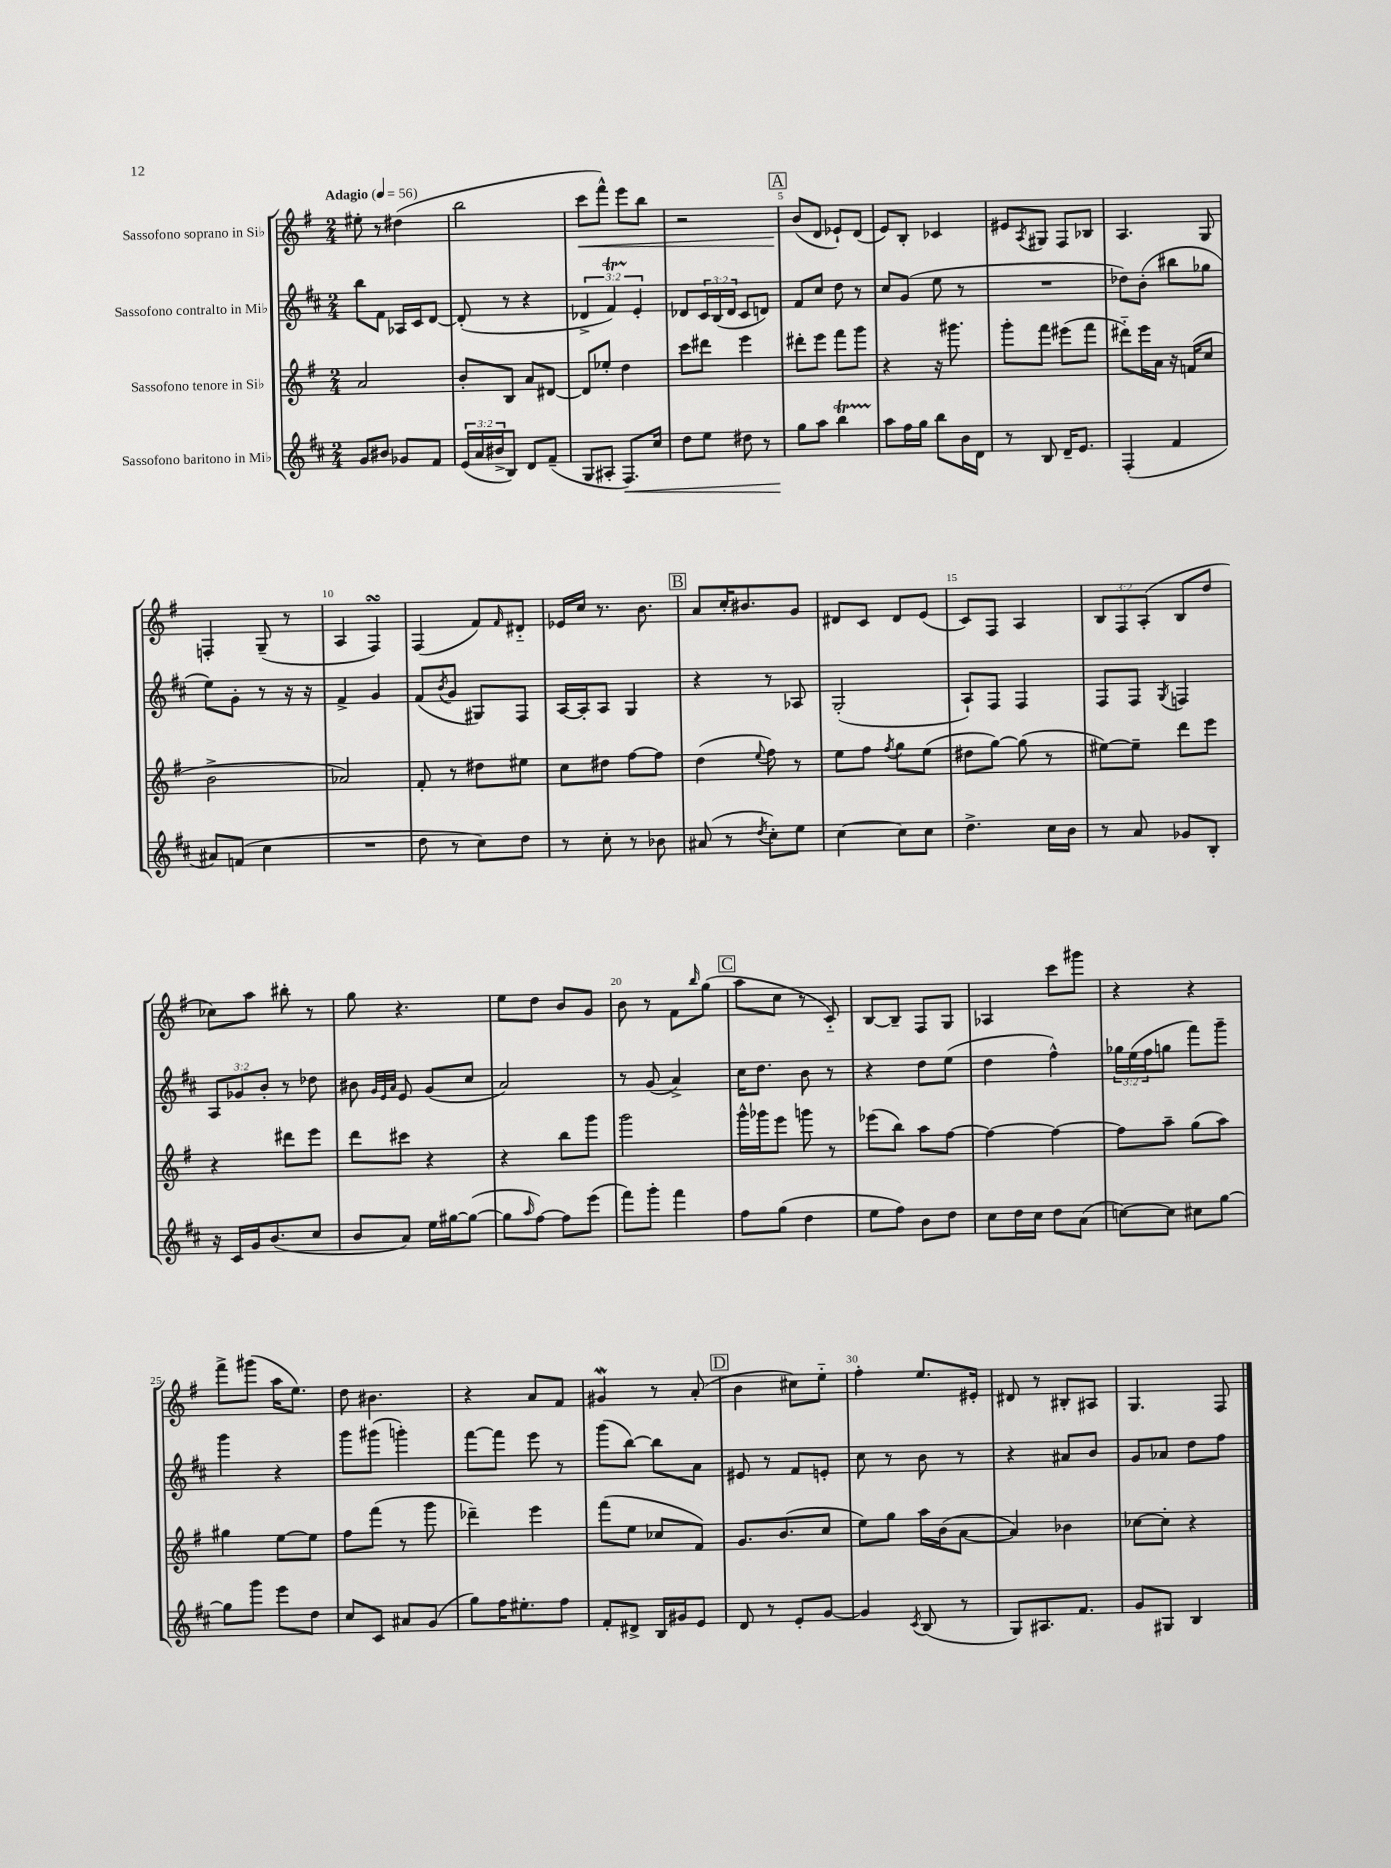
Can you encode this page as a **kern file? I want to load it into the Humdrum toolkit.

**kern	**dynam	**kern	**kern	**kern	**dynam
*part4	*part4	*part3	*part2	*part1	*part1
*staff4	*staff4	*staff3	*staff2	*staff1	*staff1
*I"Sassofono baritono in Mi♭	*	*I"Sassofono tenore in Si♭	*I"Sassofono contralto in Mi♭	*I"Sassofono soprano in Si♭	*
*clefG2	*	*clefG2	*clefG2	*clefG2	*
*k[f#c#]	*	*k[f#]	*k[f#c#]	*k[f#]	*
*M2/4	*	*M2/4	*M2/4	*M2/4	*
*MM56	*	*MM56	*MM56	*MM56	*
=1	=1	=1	=1	=1	=1
!	!	!	!	!LO:TX:a:B:t=Adagio	!
8g/L	.	2a/	8bb\L	8ee#X'\	.
8b#X/J	.	.	8f#\J	8r	.
8g-X/L	.	.	16A-X/LL	(4dd#X\	.
.	.	.	16c#/J	.	.
8f#/J	.	.	[8d/J	.	.
=2	=2	=2	=2	=2	=2
(24e/LL	.	8b'/L	(8d'/]	2bb\	.
24a/	.	.	.	.	.
24b#X^/J	.	.	.	.	.
8B/J)	.	8B/J	8r	.	.
8d/L	.	8a/L	4r	.	.
(8f#~/J	.	[8d#X/J	.	.	.
=3	=3	=3	=3	=3	=3
!	!	!	!	!	!LO:HP:b
8G/L	.	8d#/L]	6d-X^/	8ccc\L	<
8A#X'/J	.	8ee-X'/J	.	8fff#^^\J)	.
.	.	.	6f#t/)	.	.
!	!LO:HP:b	!	!	!	!
8.F#/L)	<	4dd\	.	8eee\L	.
.	.	.	6e'/	.	.
.	.	.	.	8bb\J	.
16cc#/Jk	.	.	.	.	.
=4	=4	=4	=4	=4	=4
8dd\L	.	8ccc\L	8d-X/L	2r	.
8ee\J	.	8ddd#X\J	24c#/L	.	.
.	.	.	(24B/	.	.
.	.	.	24d-/JJ	.	.
8dd#X\	.	4eee\	8c#/L	.	.
8r	.	.	8dn/J)	.	.
!!LO:REH:place=s1:t=A
=5	=5	=5	=5	=5	=5
8gg\L	.	8ddd#X'\L	8f#/L	(8b/L	.
8aa\J	[	8eee\J	8cc#/J	8d/J	[
4bbT\	.	8fff#\L	8dd\	8e-X`/L)	.
.	.	8ggg\J	8r	(8d/J	.
=6	=6	=6	=6	=6	=6
8aa\L	.	4r	8cc#/L	8e/L)	.
16ff#\L	.	.	(8g/J	8B'/J	.
16gg\JJ	.	.	.	.	.
8bb\L	.	16r	8ee\	4c-X/	.
.	.	8.ggg#X\	.	.	.
16b\L	.	.	8r	.	.
16d\JJ	.	.	.	.	.
=7	=7	=7	=7	=7	=7
8r	.	8ggg'\L	2r	8e#X/L	.
.	.	.	.	8qA/	.
8B/	.	8fff#\J	.	8G#X/J	.
16d~/KL	.	(8eee#X\L	.	8F#/L	.
8.e/J	.	.	.	.	.
.	.	8fff#\J	.	8B-X/J	.
=8	=8	=8	=8	=8	=8
(4F#'/	.	8ddd#X\L)	8dd-X\L)	4.A/	.
.	.	16eee\L	(8b'\J	.	.
.	.	16a\JJ	.	.	.
4f#/	.	16r	8bb#X\L	.	.
.	.	(16fn/KL	.	.	.
.	.	8cc/J	8gg-X\J	8G/	.
!!LO:LB:g=z
=9	=9	=9	=9	=9	=9
8a#X/L)	.	2b^\	8ee\L)	4Fn'/	.
(8fn/J	.	.	8g'\J	.	.
4cc#\	.	.	8r	(8G~/	.
.	.	.	16r	8r	.
.	.	.	16r	.	.
=10	=10	=10	=10	=10	=10
2r	.	2a-X/)	4f#^/	4A/	.
.	.	.	4g/	4F#sSsS/)	.
=11	=11	=11	=11	=11	=11
8dd\	.	8f#'/	(8f#/L	(4F#/	.
.	.	.	8qb/	.	.
8r	.	8r	8g/J	.	.
8cc#\L)	.	8dd#X\L	8G#X/L)	8f#/L)	.
.	.	.	.	16qqf#/	.
8dd\J	.	8ee#X\J	8F#/J	8d#X/J	.
=12	=12	=12	=12	=12	=12
8r	.	8cc\L	[16A/LL	16e-X/LL	.
.	.	.	16A'/J]	16cc/JJ	.
8cc#'\	.	8dd#X\J	8A/J	8.r	.
8r	.	[8ff#\L	4G/	.	.
.	.	.	.	8.b\	.
8b-X\	.	8ff#\J]	.	.	.
!!LO:REH:place=s1:t=B
=13	=13	=13	=13	=13	=13
(8a#X/	.	(4dd\	4r	8a/L	.
8r	.	.	.	16cc'/K	.
.	.	.	.	8.b#X/	.
8qdd/	.	8qqee/	.	.	.
8cc#'\L)	.	8ff#\)	8r	.	.
8ee\J	.	8r	8A-X/	8g/J	.
=14	=14	=14	=14	=14	=14
[4cc#\	.	8ee\L	(2G'/	8d#X/L	.
.	.	8ff#\J	.	8c/J	.
.	.	8qff#/	.	.	.
8cc#\L]	.	8gg\L	.	8d#/L	.
8cc#\J	.	(8ee\J	.	(8e/J	.
=15	=15	=15	=15	=15	=15
4.dd^\	.	8dd#X\L	8A`/L)	8c/L)	.
.	.	[8gg\J)	8F#/J	8F#/J	.
.	.	(8gg\]	4F#/	4A/	.
16cc#\LL	.	8r	.	.	.
16b\JJ	.	.	.	.	.
=16	=16	=16	=16	=16	=16
8r	.	[8ee#X\L)	8F#/L	12B/L	.
.	.	.	.	12F#/	.
8a/	.	8ee#~\J]	8F#/J	.	.
.	.	.	.	(12A'/J	.
.	.	.	8qG/	.	.
8g-X/L	.	8ddd\L	4Fn/	8B/L	.
8B'/J	.	8eee\J	.	8dd/J	.
!!LO:LB:g=z
=17	=17	=17	=17	=17	=17
16r	.	4r	12A/L	8cc-X\L)	.
16c#/LL	.	.	.	.	.
.	.	.	12g-X/	.	.
16g/J	.	.	.	8aa\J	.
.	.	.	12b'/J	.	.
(8.b/	.	.	.	.	.
.	.	8ddd#X\L	8r	8bb#X'\	.
8cc#/J	.	8eee\J	8dd-X\	8r	.
=18	=18	=18	=18	=18	=18
8b/L	.	8ddd\L	8b#X\	8gg\	.
.	.	.	32qqg/LLL	.	.
.	.	.	32qqe/	.	.
.	.	.	32qqa/JJJ	.	.
8a/J)	.	8ccc#X\J	8e/	4.r	.
16ee\LL	.	4r	(8g/L	.	.
[16gg#X\J	.	.	.	.	.
(8gg#\J_	.	.	8cc#/J	.	.
=19	=19	=19	=19	=19	=19
8gg#\L]	.	4r	2a/)	8ee\L	.
16qqaa/	.	.	.	.	.
[8ff#\J)	.	.	.	8dd\J	.
8ff#\L]	.	8bb\L	.	8b/L	.
(8eee\J	.	8ggg\J	.	8g/J	.
=20	=20	=20	=20	=20	=20
8fff#\L)	.	2ggg\	8r	8b\	.
8ggg'\J	.	.	(8g/	8r	.
4fff#\	.	.	4a^/)	8f#\L	.
.	.	.	.	16qqbb/	.
.	.	.	.	(8gg\J	.
!!LO:REH:place=s1:t=C
=21	=21	=21	=21	=21	=21
8ff#\L	.	16ggg^^\LL	16cc#\KL	8aa\L	.
.	.	16ggg-X\J	8.dd\J	.	.
(8gg\J	.	8eee\J	.	8cc\J	.
4dd\	.	8gggn\	8b\	8r	.
.	.	8r	8r	8c/)	.
=22	=22	=22	=22	=22	=22
8ee\L	.	(8eee-X\L	4r	[8B/L	.
8ff#\J)	.	8bb\J)	.	8B~/J]	.
8b\L	.	8aa\L	8dd\L	8F#/L	.
8dd\J	.	[8ff#\J	(8ee\J	8G/J	.
=23	=23	=23	=23	=23	=23
8cc#\L	.	4ff#\_	4dd\	4A-X/	.
16dd\L	.	.	.	.	.
16cc#\JJ	.	.	.	.	.
8dd\L	.	4ff#\_	4ff#^^\)	8ccc\L	.
(8a\J	.	.	.	8ggg#X\J	.
=24	=24	=24	=24	=24	=24
[8ccn\L)	.	8ff#\L]	24gg-X\LL	4r	.
.	.	.	(24ee\	.	.
.	.	.	24ff#\J	.	.
8cc\J]	.	8aa~\J	8ggn\J	.	.
8cc#X\L	.	(8gg\L	8fff#\L)	4r	.
[8gg\J	.	8aa\J)	8ggg~\J	.	.
!!LO:LB:g=z
=25	=25	=25	=25	=25	=25
8gg\L]	.	4gg#X\	4ggg\	8fff#^\L	.
8ggg\J	.	.	.	(8ggg#X\J	.
8eee\L	.	[8ee\L	4r	16aa\KL	.
.	.	.	.	8.ee\J)	.
8dd\J	.	8ee\J]	.	.	.
=26	=26	=26	=26	=26	=26
8cc#/L	.	8ff#\L	8ggg\L	8dd\	.
8c#/J	.	(8fff#\J	(8ggg#X\J	4.b#X\	.
8a#X/L	.	8r	4gggn'\)	.	.
(8g/J	.	8ggg\	.	.	.
=27	=27	=27	=27	=27	=27
8gg\L)	.	4ddd-X~\)	[8fff#\L	4r	.
16ff#\K	.	.	8fff#\J]	.	.
8.ee#X'\	.	.	.	.	.
.	.	4eee\	8eee\	8a/L	.
8ff#\J	.	.	8r	8f#/J	.
=28	=28	=28	=28	=28	=28
8f#'/L	.	(8fff#\L	(8ggg\L	4g#XW/	.
8d#X^/J	.	8ee\J	[8bb\J)	.	.
16B/LL	.	8cc-X/L	8bb\L]	8r	.
16g#X/J	.	.	.	.	.
8e/J	.	8f#/J)	8a\J	(8a'/	.
!!LO:REH:place=s1:t=D
=29	=29	=29	=29	=29	=29
8d/	.	8.g/L	8e#X/	4b\	.
8r	.	.	8r	.	.
.	.	(8.b/	.	.	.
8e'/L	.	.	8f#/L	8cc#X\L)	.
[8g/J	.	8cc/J	8en'/J	8ee\J	.
=30	=30	=30	=30	=30	=30
4g/]	.	8ee\L)	8cc#\	4ff#'\	.
.	.	8gg\J	8r	.	.
8qc#/	.	.	.	.	.
(8B/	.	16aa\LL	8b\	8.ee/L	.
.	.	(16b\J	.	.	.
8r	.	[8a\J	8r	.	.
.	.	.	.	16e#X'/Jk	.
=31	=31	=31	=31	=31	=31
8G/L)	.	4a/])	4r	8d#X/	.
8.A#X/	.	.	.	8r	.
.	.	4b-X\	8a#X/L	8B#X'/L	.
8.f#/J	.	.	.	.	.
.	.	.	8b/J	8A#X/J	.
=32	=32	=32	=32	=32	=32
8g/L	.	[8cc-X\L	8g/L	4.G/	.
8G#X/J	.	8cc-'\J]	8a-X/J	.	.
4B/	.	4r	8dd\L	.	.
.	.	.	8ff#\J	8F#/	.
==	==	==	==	==	==
*-	*-	*-	*-	*-	*-
